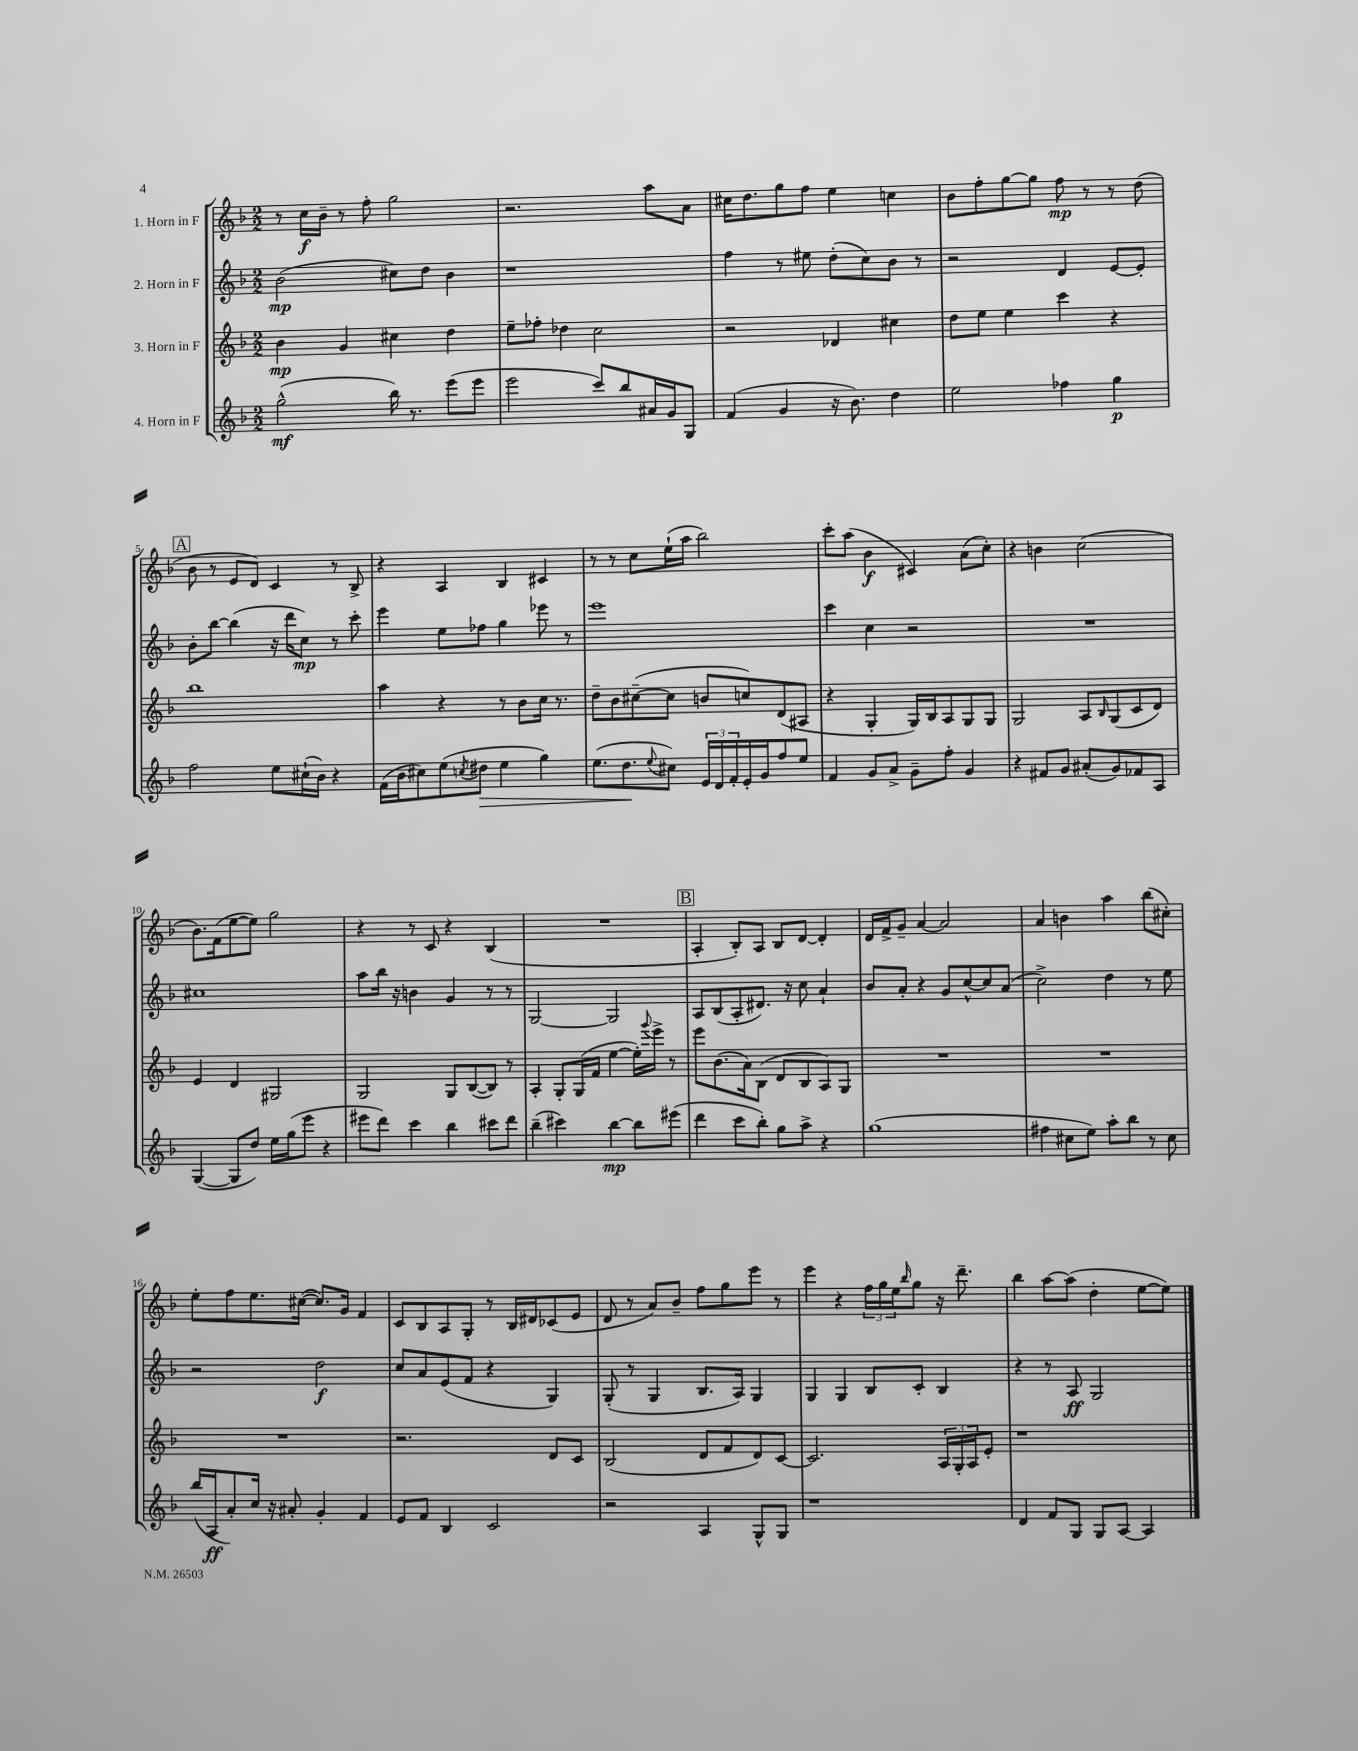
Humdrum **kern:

**kern	**dynam	**kern	**dynam	**kern	**dynam	**kern	**dynam
*part4	*part4	*part3	*part3	*part2	*part2	*part1	*part1
*staff4	*staff4	*staff3	*staff3	*staff2	*staff2	*staff1	*staff1
*I"4. Horn in F	*	*I"3. Horn in F	*	*I"2. Horn in F	*	*I"1. Horn in F	*
*clefG2	*	*clefG2	*	*clefG2	*	*clefG2	*
*k[b-]	*	*k[b-]	*	*k[b-]	*	*k[b-]	*
*M2/2	*	*M2/2	*	*M2/2	*	*M2/2	*
=1	=1	=1	=1	=1	=1	=1	=1
(2gg^^\	mf	4b-\	mp	(2b-\	mp	8r	.
.	.	.	.	.	.	16cc\LL	f
.	.	.	.	.	.	16b-~\JJ	.
.	.	4g/	.	.	.	8r	.
.	.	.	.	.	.	8ff'\	.
16bb-\)	.	4cc#X\	.	8cc#X\L)	.	2gg\	.
8.r	.	.	.	.	.	.	.
.	.	.	.	8dd\J	.	.	.
(8eee\L	.	4dd\	.	4b-\	.	.	.
8eee\J	.	.	.	.	.	.	.
=2	=2	=2	=2	=2	=2	=2	=2
2eee\	.	8ee~\L	.	1r	.	2.r	.
.	.	8ff-X'\J	.	.	.	.	.
.	.	4dd-X\	.	.	.	.	.
8ccc/L)	.	2cc\	.	.	.	.	.
8bb-/	.	.	.	.	.	.	.
16a#X/L	.	.	.	.	.	8aa\L	.
16g/J	.	.	.	.	.	.	.
8G/J	.	.	.	.	.	8a\J	.
=3	=3	=3	=3	=3	=3	=3	=3
(4f/	.	2r	.	4ff\	.	16cc#X\KL	.
.	.	.	.	.	.	8.dd\	.
4g/	.	.	.	8r	.	8gg\	.
.	.	.	.	8ee#X\	.	8ff\J	.
16r	.	4d-X/	.	(8dd'\L	.	4ee\	.
8.b-\)	.	.	.	.	.	.	.
.	.	.	.	8cc\)	.	.	.
4dd\	.	4cc#X\	.	8b-\J	.	4ccn\	.
.	.	.	.	8r	.	.	.
=4	=4	=4	=4	=4	=4	=4	=4
2ee\	.	8dd\L	.	2r	.	8b-\L	.
.	.	8ee\J	.	.	.	8ff'\	.
.	.	4ee\	.	.	.	[8gg\	.
.	.	.	.	.	.	8gg\J]	.
4ff-X\	.	4ccc\	.	4d/	.	8ff\	mp
.	.	.	.	.	.	8r	.
4gg\	p	4r	.	[8e/L	.	8r	.
.	.	.	.	8e'/J]	.	(8dd\	.
!!LO:LB:g=z
!!LO:REH:place=s1:t=A
=5	=5	=5	=5	=5	=5	=5	=5
2ff\	.	1bb-	.	8b-'\L	.	8b-\	.
.	.	.	.	[8bb-\J	.	8r	.
.	.	.	.	(4bb-\]	.	8e/L	.
.	.	.	.	.	.	8d/J)	.
8ee\L	.	.	.	16r	.	4c/	.
.	.	.	.	16ddd\KL	.	.	.
(16cc#X`\L	.	.	.	8cc\J)	mp	.	.
16b-\JJ)	.	.	.	.	.	.	.
4r	.	.	.	8r	.	8r	.
.	.	.	.	8ccc'\	.	8B-^/	.
=6	=6	=6	=6	=6	=6	=6	=6
(16f\LL	.	4aa\	.	4eee\	.	4r	.
16b-\J	.	.	.	.	.	.	.
8cc#X\)	.	.	.	.	.	.	.
(8ee\	.	4r	.	8ee\L	.	4A/	.
8qccn/	.	.	.	.	.	.	.
!	!LO:HP:b	!	!	!	!	!	!
8dd#X\J	>	.	.	8ff-X\J	.	.	.
4ee\	.	8r	.	4gg\	.	4B-/	.
.	.	8b-\L	.	.	.	.	.
4gg\)	.	16cc\Jk	.	8eee-X\	.	4c#X/	.
.	.	8.r	.	.	.	.	.
.	.	.	.	8r	.	.	.
=7	=7	=7	=7	=7	=7	=7	=7
(8.ee\L	.	8dd~\L	.	1eee	.	8r	.
.	.	8b-\	.	.	.	8r	.
8.dd\	.	.	.	.	.	.	.
.	.	([8cc#X~\	.	.	.	8cc\L	.
8qqee/	.	.	.	.	.	.	.
8cc#X\J)	]	8cc#\J]	.	.	.	(16ee`\L	.
.	.	.	.	.	.	16aa\JJ	.
24e/LL	.	8bn/L	.	.	.	2bb-\)	.
24d/	.	.	.	.	.	.	.
24f'/	.	.	.	.	.	.	.
16e'/	.	8ccn/)	.	.	.	.	.
16g/J	.	.	.	.	.	.	.
8ff/	.	(8d/	.	.	.	.	.
8ee/J	.	8A#X/J	.	.	.	.	.
=8	=8	=8	=8	=8	=8	=8	=8
4f/	.	4r	.	4ccc\	.	8ccc'\L	.
.	.	.	.	.	.	(8aa\J	.
8g/L	.	4G'/	.	4cc\	.	4b-\	f
8a^/J	.	.	.	.	.	.	.
8g~\L	.	16G/LL)	.	2r	.	4c#X/)	.
.	.	16B-/J	.	.	.	.	.
8ff'\J	.	8A/	.	.	.	.	.
4g/	.	8G/	.	.	.	(8a\L	.
.	.	8G/J	.	.	.	8cc'\J)	.
=9	=9	=9	=9	=9	=9	=9	=9
4r	.	2G/	.	1r	.	4r	.
8f#X/L	.	.	.	.	.	4bn\	.
8g/J	.	.	.	.	.	.	.
(8a#X'/L	.	8A/L	.	.	.	(2cc\	.
.	.	16qqB-/	.	.	.	.	.
8g/)	.	(8G/	.	.	.	.	.
8f-X/	.	8c/	.	.	.	.	.
8A/J	.	8d/J)	.	.	.	.	.
!!LO:LB:g=z
=10	=10	=10	=10	=10	=10	=10	=10
([4G/	.	4e/	.	1cc#X	.	8.b-\L)	.
.	.	.	.	.	.	(16f\k	.
8G/L]	.	4d/	.	.	.	[8ee\	.
8dd/J)	.	.	.	.	.	8ee\J])	.
16ee\LL	.	2G#X/	.	.	.	2gg\	.
(16gg\J	.	.	.	.	.	.	.
8eee\J	.	.	.	.	.	.	.
4r	.	.	.	.	.	.	.
=11	=11	=11	=11	=11	=11	=11	=11
8eee#X\L	.	2G/	.	8aa\L	.	4r	.
8ddd\J)	.	.	.	16bb-\Jk	.	.	.
.	.	.	.	16r	.	.	.
4ccc\	.	.	.	4bn\	.	8r	.
.	.	.	.	.	.	8c/	.
4bb-\	.	8G/L	.	4g/	.	4r	.
.	.	([8B-/	.	.	.	.	.
8ccc#X\L	.	8B-/J])	.	8r	.	(4B-/	.
8ddd\J	.	8r	.	8r	.	.	.
=12	=12	=12	=12	=12	=12	=12	=12
(4bb-~\	.	4A'/	.	[2G/	.	1r	.
4ccc#X\)	.	8G'/L	.	.	.	.	.
.	.	(16G/L	.	.	.	.	.
.	.	16f/JJ	.	.	.	.	.
[4bb-\	mp	[4ee\	.	2G/]	.	.	.
8bb-\L]	.	16ee'\LL])	.	.	.	.	.
.	.	8qqggg/	.	.	.	.	.
.	.	16eee^\JJ	.	.	.	.	.
(8eee#X\J	.	8r	.	.	.	.	.
!!LO:REH:place=s1:t=B
=13	=13	=13	=13	=13	=13	=13	=13
4ddd\	.	8eee\L	.	8A/L	.	4A'/	.
.	.	(8.b-\	.	(8B-/	.	.	.
8ccc\L	.	.	.	8A'/	.	8B-'/L)	.
.	.	16a\k)	.	.	.	.	.
8bb-'\J)	.	(8B-\J	.	8.d#X/J)	.	8A/J	.
8gg\L	.	8d/L	.	.	.	8B-/L	.
.	.	.	.	16r	.	.	.
8aa^\J	.	8B-/	.	8cc\	.	[8d/J	.
4r	.	8A/)	.	4a`/	.	4d'/]	.
.	.	8G/J	.	.	.	.	.
=14	=14	=14	=14	=14	=14	=14	=14
(1gg	.	1r	.	8b-/L	.	16d/LL	.
.	.	.	.	.	.	16f^/J	.
.	.	.	.	8a'/J	.	8g~/J	.
.	.	.	.	4r	.	[4a/	.
.	.	.	.	8g/L	.	2a/]	.
.	.	.	.	[8cc^^/	.	.	.
.	.	.	.	8cc/]	.	.	.
.	.	.	.	(8a/J	.	.	.
=15	=15	=15	=15	=15	=15	=15	=15
4ff#X\	.	1r	.	2cc^\)	.	4a/	.
8cc#X\L	.	.	.	.	.	4bn\	.
8ee\J)	.	.	.	.	.	.	.
8aa'\L	.	.	.	4dd\	.	4aa\	.
8bb-\J	.	.	.	.	.	.	.
8r	.	.	.	8r	.	(8bb-\L	.
8cc#\	.	.	.	8ee\	.	8cc#X'\J)	.
!!LO:LB:g=z
=16	=16	=16	=16	=16	=16	=16	=16
(16bb-/LL	.	1r	.	2r	.	8ee'\L	.
16A/J	ff	.	.	.	.	.	.
8a'/)	.	.	.	.	.	8ff\	.
16cc/Jk	.	.	.	.	.	8.ee\	.
16r	.	.	.	.	.	.	.
8a#X'/	.	.	.	.	.	.	.
.	.	.	.	.	.	([16cc#X\Jk	.
4g'/	.	.	.	2dd\	f	8.cc#/L])	.
.	.	.	.	.	.	16g/Jk	.
4f/	.	.	.	.	.	4f/	.
=17	=17	=17	=17	=17	=17	=17	=17
8e/L	.	2.r	.	8cc/L	.	8c/L	.
8f/J	.	.	.	8a/	.	8B-/	.
4B-/	.	.	.	(8e/	.	8A/	.
.	.	.	.	8f/J	.	8G'/J	.
2c/	.	.	.	4r	.	8r	.
.	.	.	.	.	.	16B-/LL	.
.	.	.	.	.	.	16d#X/J	.
.	.	8d/L	.	4G/)	.	(8c-X/	.
.	.	8c/J	.	.	.	8e/J	.
=18	=18	=18	=18	=18	=18	=18	=18
2r	.	(2B-/	.	(8G'/	.	8d/	.
.	.	.	.	8r	.	8r	.
.	.	.	.	4G/	.	8a/L)	.
.	.	.	.	.	.	8b-~/J	.
4A/	.	8d/L	.	8.B-/L	.	8ff\L	.
.	.	8f/	.	.	.	8gg\	.
.	.	.	.	16A/Jk)	.	.	.
8G^^/L	.	8d/)	.	4G/	.	8eee\J	.
8G/J	.	[8c/J	.	.	.	8r	.
=19	=19	=19	=19	=19	=19	=19	=19
1r	.	2.c/]	.	4G/	.	4eee\	.
.	.	.	.	4G/	.	4r	.
.	.	.	.	8B-/L	.	24ff\LL	.
.	.	.	.	.	.	24gg\	.
.	.	.	.	.	.	24ee\J	.
.	.	.	.	.	.	16qqbb-/	.
.	.	.	.	8c'/J	.	8gg\J	.
.	.	24A/LL	.	4B-/	.	16r	.
.	.	24G'/	.	.	.	.	.
.	.	.	.	.	.	8.ddd~\	.
.	.	24A/J	.	.	.	.	.
.	.	8e'/J	.	.	.	.	.
=20	=20	=20	=20	=20	=20	=20	=20
4d/	.	1r	.	4r	.	4bb-\	.
8f/L	.	.	.	8r	.	[8aa\L	.
8G/J	.	.	.	8A/	ff	(8aa\J]	.
8G/L	.	.	.	2G/	.	4dd'\	.
[8A/J	.	.	.	.	.	.	.
4A/]	.	.	.	.	.	[8ee\L	.
.	.	.	.	.	.	8ee\J])	.
==	==	==	==	==	==	==	==
*-	*-	*-	*-	*-	*-	*-	*-
